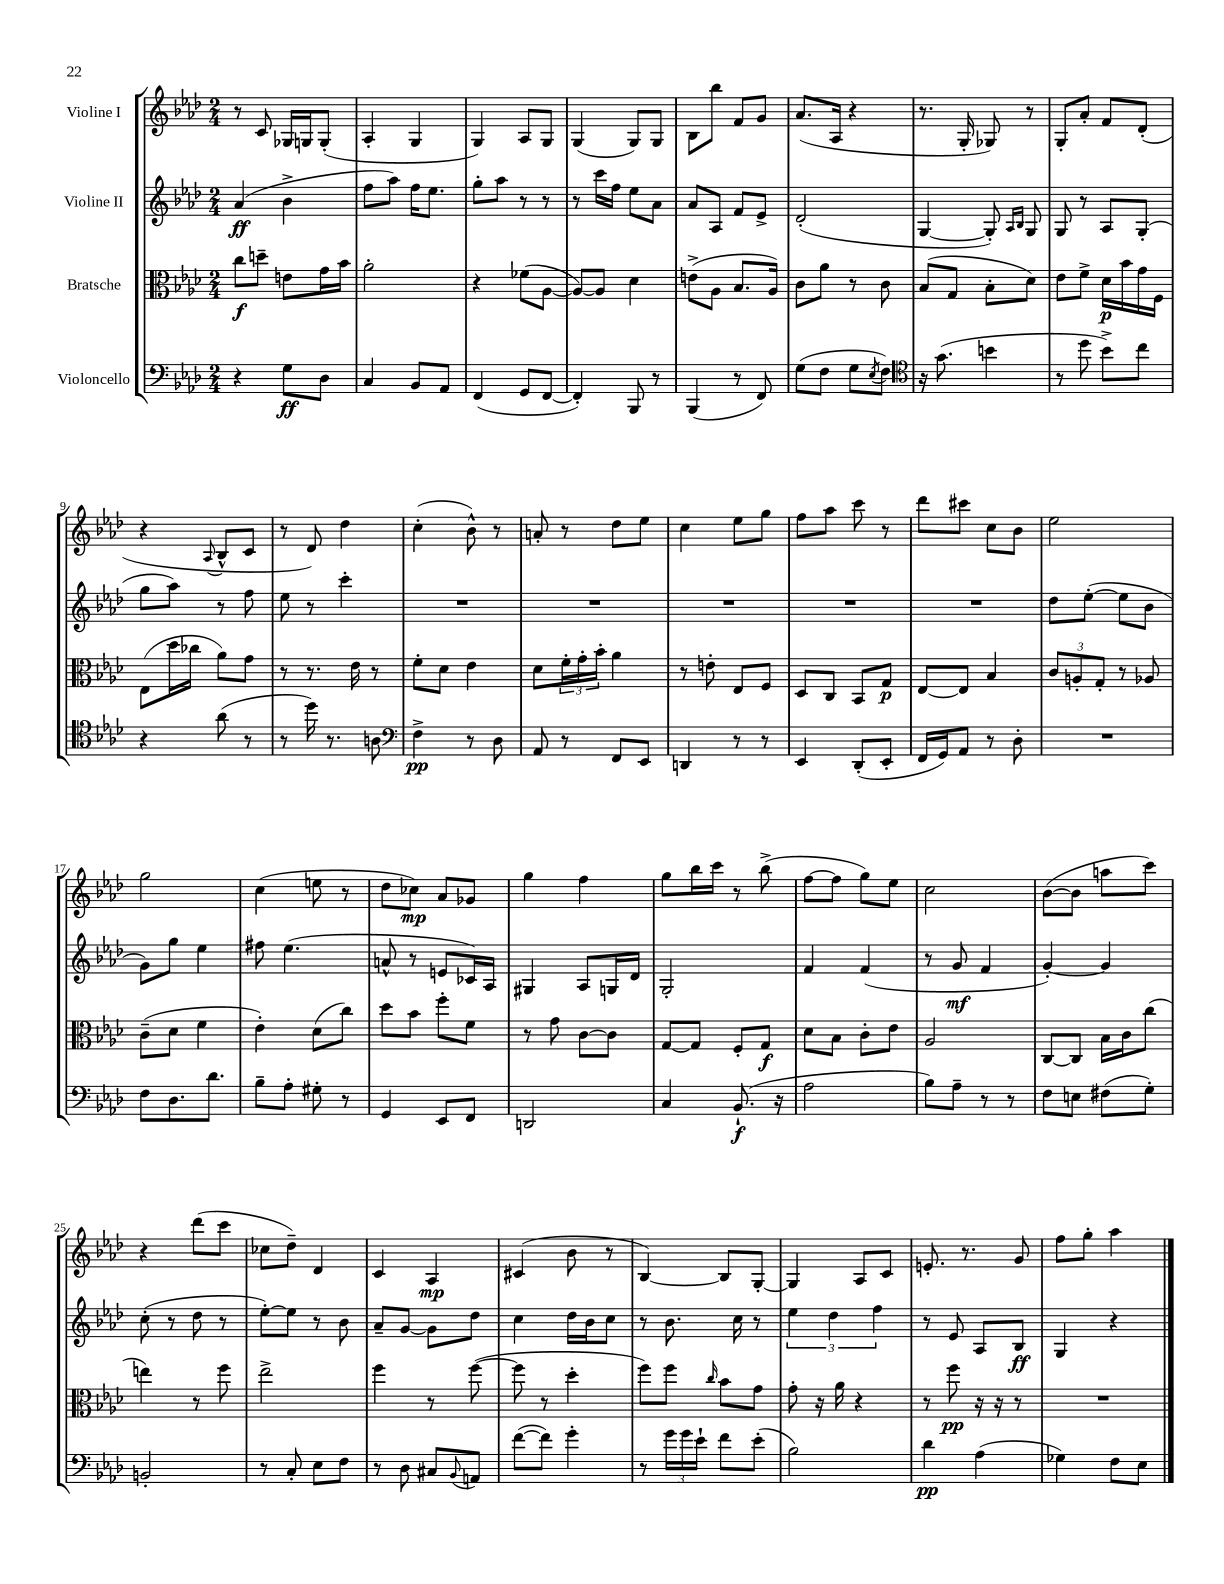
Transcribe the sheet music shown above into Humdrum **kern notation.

**kern	**kern	**kern	**kern
*staff4	*staff3	*staff2	*staff1
*clefF4	*clefC3	*clefG2	*clefG2
*k[b-e-a-d-]	*k[b-e-a-d-]	*k[b-e-a-d-]	*k[b-e-a-d-]
*M2/4	*M2/4	*M2/4	*M2/4
4r	8cc	(4a-	8r
.	8dd~	.	8c
8G	8e	4b-^	16G-
.	.	.	16G
8D-	16g	.	(8G'
.	16b-	.	.
=	=	=	=
4C	2a-'	8ff	4A-'
.	.	8aa-)	.
8BB-	.	16ff	4G
.	.	8.ee-	.
8AA-	.	.	.
=	=	=	=
(4FF	4r	8gg'	4G)
.	.	8aa-	.
8GG	(8f-	8r	8A-
[8FF	[8A-	8r	8G
=	=	=	=
4FF'])	8A-_)	8r	(4G
.	8A-]	16ccc	.
.	.	16ff	.
8BBB-	4d-	8ee-	8G)
8r	.	8a-	8G
=	=	=	=
(4BBB-	(8e^	8a-	8B-
.	8A-	8A-	8bb-
8r	8.B-	8f	8f
8FF)	.	8e-^	8g
.	16A-)	.	.
=	=	=	=
(8G	8c	(2d-'	(8.a-
8F	8a-	.	.
.	.	.	16A-
8G	8r	.	4r
8qE-	.	.	.
8F)	8c	.	.
=	=	=	=
*clefC4	*	*	*
16r	(8B-	[4G	8.r
(8.g	.	.	.
.	8G	.	.
.	.	.	16G'
4b	8B-'	8G'])	8G-)
.	.	16qqA-	.
.	.	16qqB-	.
.	8d-)	8G	8r
=	=	=	=
8r	8e-	8G	8G'
8dd-	8f^	8r	8a-'
8b-^)	16d-	8A-	8f
.	16b-	.	.
8cc	16g	(8G'	(8d-'
.	16F	.	.
=	=	=	=
4r	(8E-	8gg	4r
.	16dd-	8aa-)	.
.	16cc-	.	.
.	.	.	8qqA-
(8a-	8a-)	8r	8B-^^
8r	8g	8ff	8c
=	=	=	=
8r	8r	8ee-	8r
16dd-)	8.r	8r	8d-)
8.r	.	.	.
.	.	4ccc'	4dd-
.	16e-	.	.
8A	8r	.	.
=	=	=	=
*clefF4	*	*	*
4F^	8f'	2r	(4cc'
.	8d-	.	.
8r	4e-	.	8b-^^)
8D-	.	.	8r
=	=	=	=
8AA-	8d-	2r	8a'
8r	24f'	.	8r
.	24g'	.	.
.	24b-'	.	.
8FF	4a-	.	8dd-
8EE-	.	.	8ee-
=	=	=	=
4DD	8r	2r	4cc
.	8e'	.	.
8r	8E-	.	8ee-
8r	8F	.	8gg
=	=	=	=
4EE-	8D-	2r	8ff
.	8C	.	8aa-
(8DD-'	8BB-	.	8ccc
8EE-'	8G	.	8r
=	=	=	=
16FF	[8E-	2r	8ddd-
16GG)	.	.	.
8AA-	8E-]	.	8ccc#
8r	4B-	.	8cc
8D-'	.	.	8b-
=	=	=	=
2r	12c	8dd-	2ee-
.	12A'	.	.
.	.	([8ee-'	.
.	12G'	.	.
.	8r	8ee-]	.
.	8A-	8b-	.
=	=	=	=
8F	(8c~	8g)	2gg
8.D-	8d-	8gg	.
.	4f	4ee-	.
8.d-	.	.	.
=	=	=	=
8B-~	4e-')	8ff#	(4cc
8A-'	.	(4.ee-	.
8G#'	(8d-	.	8ee
8r	8cc)	.	8r
=	=	=	=
4GG	8dd-	8a^^	8dd-
.	8b-	8r	8cc-)
8EE-	8ff'	8e	8a-
8FF	8f	16c-)	8g-
.	.	16A-	.
=	=	=	=
2DD	8r	4G#	4gg
.	8g	.	.
.	[8c	8A-	4ff
.	8c]	16G	.
.	.	16d-	.
=	=	=	=
4C	[8G	2G'	8gg
.	8G]	.	16bb-
.	.	.	16ccc
(8.BB-`	8F'	.	8r
.	8G	.	(8bb-^
16r	.	.	.
=	=	=	=
2A-	8d-	4f	[8ff
.	8B-	.	8ff]
.	8c'	(4f	8gg)
.	8e-	.	8ee-
=	=	=	=
8B-)	2A-	8r	2cc
8A-~	.	8g	.
8r	.	4f	.
8r	.	.	.
=	=	=	=
8F	[8C	[4g')	([8b-
8E	8C]	.	8b-]
(8F#	16B-	4g]	8aa
.	16c	.	.
8G')	(8cc	.	8ccc)
=	=	=	=
2BB'	4ee)	(8cc'	4r
.	.	8r	.
.	8r	8dd-	(8ddd-
.	8ff	8r	8ccc
=	=	=	=
8r	2ee-^	[8ee-')	8cc-
8C'	.	8ee-]	8dd-~)
8E-	.	8r	4d-
8F	.	8b-	.
=	=	=	=
8r	4ff	8a-~	4c
8D-	.	[8g	.
8C#	8r	8g]	4A-
8qqBB-	.	.	.
8AA	([8ff	8dd-	.
=	=	=	=
([8f	8ff]	4cc	(4c#
8f])	8r	.	.
4g'	4dd-'	16dd-	8b-
.	.	16b-	.
.	.	8cc	8r
=	=	=	=
8r	8ff)	8r	[4B-)
24g	8ff	8.b-	.
24g	.	.	.
24e-`	.	.	.
.	16qqcc	.	.
8f	8b-	.	8B-]
.	.	16cc	.
(8e-'	8g	8r	[8G'
=	=	=	=
2B-)	8g'	6ee-	4G]
.	16r	.	.
.	.	6dd-	.
.	16a-	.	.
.	4r	.	8A-
.	.	6ff	.
.	.	.	8c
=	=	=	=
4d-	8r	8r	8.e'
.	8ff	8e-	.
.	.	.	8.r
(4A-	16r	8A-	.
.	16r	.	.
.	8r	8B-	8g
=	=	=	=
4G-)	2r	4G	8ff
.	.	.	8gg'
8F	.	4r	4aa-
8E-	.	.	.
==	==	==	==
*-	*-	*-	*-
